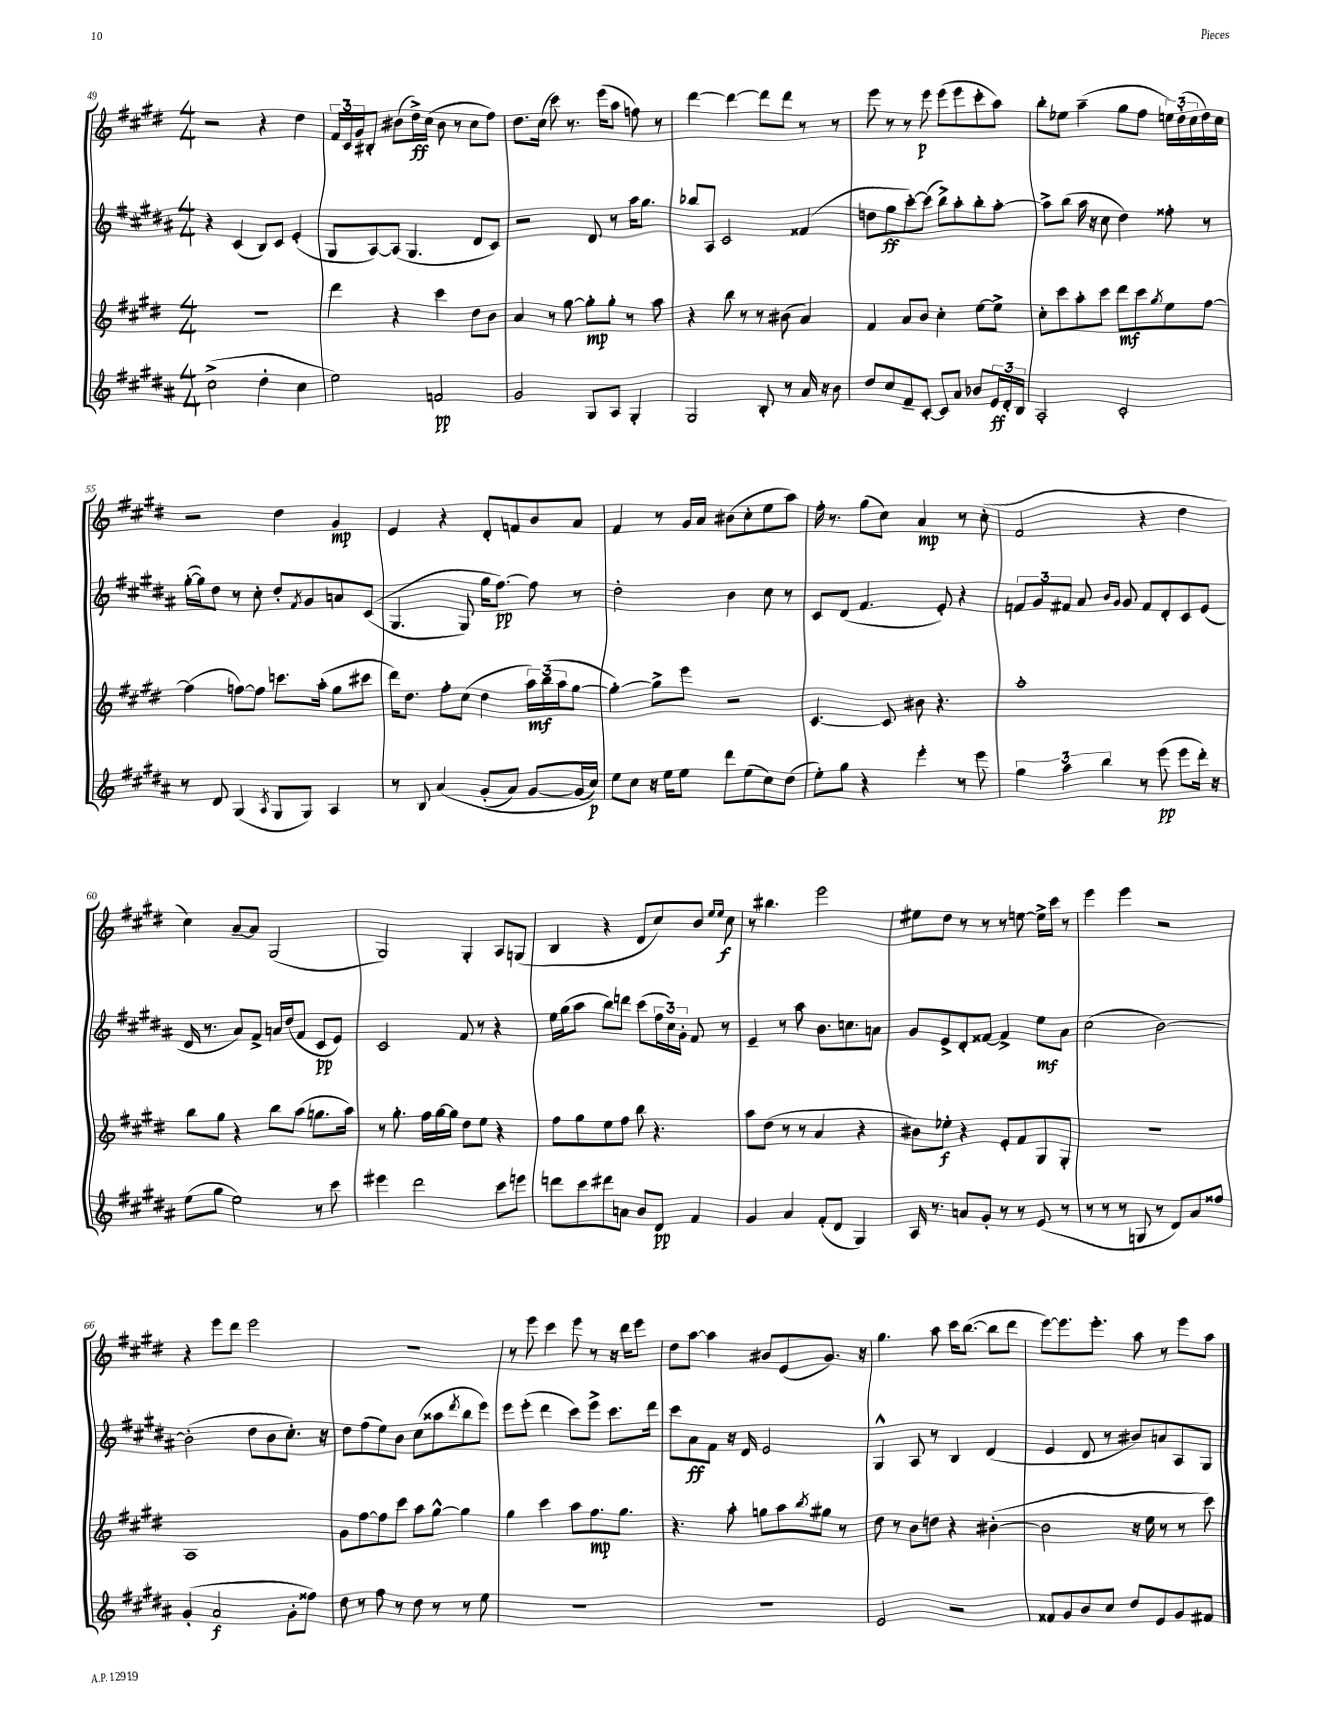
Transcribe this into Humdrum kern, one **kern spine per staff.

**kern	**dynam	**kern	**dynam	**kern	**dynam	**kern	**dynam
*part4	*part4	*part3	*part3	*part2	*part2	*part1	*part1
*staff4	*staff4	*staff3	*staff3	*staff2	*staff2	*staff1	*staff1
*clefG2	*	*clefG2	*	*clefG2	*	*clefG2	*
*k[f#c#g#d#a#]	*	*k[f#c#g#d#]	*	*k[f#c#g#d#a#]	*	*k[f#c#g#d#]	*
*M4/4	*	*M4/4	*	*M4/4	*	*M4/4	*
=49	=49	=49	=49	=49	=49	=49	=49
(2cc#^\	.	1r	.	4r	.	2r	.
.	.	.	.	(4c#/	.	.	.
4dd#'\	.	.	.	8B/L)	.	4r	.
.	.	.	.	8c#/J	.	.	.
4cc#\	.	.	.	(4e'/	.	4dd#\	.
=50	=50	=50	=50	=50	=50	=50	=50
2ee\)	.	4ddd#\	.	8G#/L	.	24f#/LL	.
.	.	.	.	.	.	24c#/	.
.	.	.	.	.	.	24g#/J	.
.	.	.	.	[8A#/)	.	8B#X'/J	.
.	.	4r	.	(8A#/J]	.	(8b#X\L	.
.	.	.	.	4.G#/	.	16dd#^\L)	ff
.	.	.	.	.	.	(16cc#\JJ	.
2fn/	pp	4ccc#\	.	.	.	8b#\	.
.	.	.	.	.	.	8r	.
.	.	8dd#\L	.	8d#/L	.	8cc#\L	.
.	.	8b\J	.	8c#/J)	.	8ff#\J)	.
=51	=51	=51	=51	=51	=51	=51	=51
2g#/	.	4a/	.	2r	.	8.dd#\L	.
.	.	.	.	.	.	(16cc#\Jk	.
.	.	8r	.	.	.	8ccc#\)	.
.	.	[8gg#\	.	.	.	8.r	.
8G#/L	.	8gg#'\L]	mp	8d#/	.	.	.
.	.	.	.	.	.	(16eee\KL	.
8A#/J	.	8gg#'\J	.	8r	.	8aa\J	.
4G#'/	.	8r	.	16aa#\KL	.	8ffn\)	.
.	.	.	.	8.gg#\J	.	.	.
.	.	8aa\	.	.	.	8r	.
=52	=52	=52	=52	=52	=52	=52	=52
2G#/	.	4r	.	8bb-X/L	.	[4ddd#\	.
.	.	.	.	8A#/J	.	.	.
.	.	8bb\	.	2c#/	.	4ddd#\_	.
.	.	8r	.	.	.	.	.
8B'/	.	8r	.	.	.	8ddd#\L]	.
8r	.	(8b#X\	.	.	.	8ddd#\J	.
16a#/	.	4a/)	.	(4f##X/	.	8r	.
16r	.	.	.	.	.	.	.
8b\	.	.	.	.	.	8r	.
=53	=53	=53	=53	=53	=53	=53	=53
8dd#/L	.	4f#/	.	8ddn\L	.	8eee\	.
8cc#/	.	.	.	8gg#\	ff	8r	.
8f#~/	.	8a/L	.	[8ccc#'\)	.	8r	.
[8c#'/J	.	8b/J	.	(8ccc#\J]	.	8eee\	p
8c#/L]	.	4cc#'\	.	8bb^\L)	.	(8eee\L	.
8a#/J	.	.	.	8aa#'\	.	8eee\	.
8b-X/L	.	[8ee\L	.	8bb'\	.	8ccc#'\	.
24e/L	ff	8ee^\J]	.	[8aa#'\J	.	8aa\J)	.
24d#'/	.	.	.	.	.	.	.
24B/JJ	.	.	.	.	.	.	.
=54	=54	=54	=54	=54	=54	=54	=54
2A#'/	.	8cc#'\L	.	8aa#^\L]	.	8bb'\L	.
.	.	8ccc#\	.	(8bb\J	.	8ee-X\J	.
.	.	8aa'\	.	16aa#\	.	(4aa~\	.
.	.	.	.	16r	.	.	.
.	.	8ccc#\J	.	8cc#\	.	.	.
2c#'/	.	8ddd#\L	mf	4dd#\)	.	8gg#\L	.
.	.	8ccc#\	.	.	.	8ff#\J	.
.	.	8qgg#/	.	.	.	.	.
.	.	8ee\	.	8ff##X'\	.	24een\LL)	.
.	.	.	.	.	.	(24dd#'\	.
.	.	.	.	.	.	24cc#\	.
.	.	[8ff#\J	.	8r	.	16dd#\)	.
.	.	.	.	.	.	16cc#\JJ	.
!!LO:LB:g=z
=55	=55	=55	=55	=55	=55	=55	=55
8r	.	(4ff#\]	.	([16gg#'\LL	.	2r	.
.	.	.	.	16gg#\J])	.	.	.
8d#/	.	.	.	8dd#\J	.	.	.
(4G#/	.	[8ffn\L)	.	8r	.	.	.
.	.	8ff\J]	.	8cc#'\	.	.	.
8qA#/	.	.	.	.	.	.	.
8G#/L	.	8.cccn\L	.	8dd#'/L	.	4dd#\	.
.	.	.	.	8qf#/	.	.	.
8G#/J)	.	.	.	8g#/	.	.	.
.	.	(16aa'\Jk	.	.	.	.	.
4A#/	.	8gg#\L	.	8an/	.	4g#/	mp
.	.	8ccc#X\J	.	((8c#/J	.	.	.
=56	=56	=56	=56	=56	=56	=56	=56
8r	.	16ddd#\KL)	.	4.G#/	.	4e/	.
.	.	8.dd#\J	.	.	.	.	.
8B/	.	.	.	.	.	.	.
(4a#/	.	8ff#'\L	.	.	.	4r	.
.	.	(8cc#\J	.	8G#/)	.	.	.
(8g#'/L	.	4dd#\	.	16gg#\KL	.	8d#'/L	.
.	.	.	.	[8.ff#\J)	pp	.	.
8a#/J)	.	.	.	.	.	8fn/	.
[8g#/L	.	24aa\LL)	mf	8ff#\]	.	8b/	.
.	.	(24bb\	.	.	.	.	.
.	.	24aa\J	.	.	.	.	.
(16g#/L]	.	[8gg#\J	.	8r	.	8a/J	.
16cc#/JJ))	p	.	.	.	.	.	.
=57	=57	=57	=57	=57	=57	=57	=57
8ee\L	.	4gg#'\_)	.	2dd#'\	.	4f#/	.
8cc#\J	.	.	.	.	.	.	.
16r	.	8gg#^\L]	.	.	.	8r	.
16ee\KL	.	.	.	.	.	.	.
8ee\J	.	8eee\J	.	.	.	16g#/LL	.
.	.	.	.	.	.	16a/JJ	.
8ddd#\L	.	2r	.	4b\	.	(8b#X\L	.
(8ee\	.	.	.	.	.	8cc#'\	.
8cc#\)	.	.	.	8cc#\	.	8ee\	.
(8dd#\J	.	.	.	8r	.	8aa\J)	.
=58	=58	=58	=58	=58	=58	=58	=58
8ee'\L)	.	[4.c#/	.	8c#/L	.	16ff#'\	.
.	.	.	.	.	.	8.r	.
8gg#\J	.	.	.	(8d#/J	.	.	.
4r	.	.	.	4.f#/	.	(8gg#\L	.
.	.	8c#/]	.	.	.	8cc#\J)	.
4eee'\	.	8b#X\	.	.	.	4a/	mp
.	.	4.r	.	8e'/)	.	.	.
8r	.	.	.	4r	.	8r	.
8eee\	.	.	.	.	.	(8cc#'\	.
=59	=59	=59	=59	=59	=59	=59	=59
6gg#\	.	1aa'	.	12fn/L	.	2f#/	.
.	.	.	.	12g#/	.	.	.
6aa#\	.	.	.	12f#X/J	.	.	.
.	.	.	.	8a#/	.	.	.
6bb\	.	.	.	.	.	.	.
.	.	.	.	16qqb/LL	.	.	.
.	.	.	.	16qqg#/JJ	.	.	.
.	.	.	.	8g#/	.	.	.
8r	.	.	.	8f#/L	.	4r	.
(8eee\	pp	.	.	8d#'/	.	.	.
8eee\L	.	.	.	8c#/	.	4dd#\	.
16ddd#'\Jk)	.	.	.	(8e/J	.	.	.
16r	.	.	.	.	.	.	.
!!LO:LB:g=z
=60	=60	=60	=60	=60	=60	=60	=60
(8ee\L	.	8bb\L	.	16d#/	.	4cc#\)	.
.	.	.	.	8.r	.	.	.
8gg#\J	.	8gg#\J	.	.	.	.	.
2ee\)	.	4r	.	8a#/L)	.	[8a~/L	.
.	.	.	.	8f#^/J	.	8a/J]	.
.	.	8bb\L	.	16an/LL	.	(2G#/	.
.	.	.	.	(16dd#/J	.	.	.
.	.	(8aa\J	.	8f#/J	.	.	.
8r	.	8.ggn\L	.	8c#/L	pp	.	.
8ccc#\	.	.	.	8e/J)	.	.	.
.	.	16aa\Jk)	.	.	.	.	.
=61	=61	=61	=61	=61	=61	=61	=61
4eee#X\	.	8r	.	2c#/	.	2G#/)	.
.	.	8.gg#'\	.	.	.	.	.
2ddd#\	.	.	.	.	.	.	.
.	.	16ff#\LL	.	.	.	.	.
.	.	[16gg#\	.	.	.	.	.
.	.	16gg#\JJ]	.	.	.	.	.
.	.	8dd#\L	.	8f#/	.	4G#'/	.
.	.	8ee\J	.	8r	.	.	.
8ccc#\L	.	4r	.	4r	.	8A/L	.
8eeen\J	.	.	.	.	.	(8Gn/J	.
=62	=62	=62	=62	=62	=62	=62	=62
8dddn\L	.	8ff#\L	.	16ee\LL	.	4B/	.
.	.	.	.	(16gg#\J	.	.	.
8ccc#\	.	8gg#\	.	8aa#\J	.	.	.
8ddd#X\	.	8ee\	.	8bb\L)	.	4r	.
8an\J	.	8ff#\J	.	8dddn\J	.	.	.
8b/L	.	8bb\	.	(8ccc#\L	.	8d#/L	.
8d#/J	pp	4.r	.	24ff#\L	.	8cc#/)	.
.	.	.	.	24cc#\)	.	.	.
.	.	.	.	24g#'\JJ	.	.	.
4f#/	.	.	.	8f#/	.	8b/J	.
.	.	.	.	.	.	16qqee/LL	.
.	.	.	.	.	.	16qqee/JJ	.
.	.	.	.	8r	.	8cc#\	f
=63	=63	=63	=63	=63	=63	=63	=63
4g#/	.	8aa\L	.	4e~/	.	8r	.
.	.	(8dd#\J	.	.	.	4.bb#X\	.
4a#/	.	8r	.	8r	.	.	.
.	.	8r	.	8aa#\	.	.	.
(8f#'/L	.	4a/	.	8.b\L	.	2eee\	.
8d#/J	.	.	.	.	.	.	.
.	.	.	.	8.ccn\	.	.	.
4G#/)	.	4r	.	.	.	.	.
.	.	.	.	8an\J	.	.	.
=64	=64	=64	=64	=64	=64	=64	=64
16A#/	.	8b#X\L)	.	8g#/L	.	8ee#X\L	.
8.r	.	.	.	.	.	.	.
.	.	8ee-X'\J	f	8e^/	.	8dd#\J	.
8an/L	.	4r	.	8d#'/	.	8r	.
8g#'/J	.	.	.	[8f##X/J	.	8r	.
8r	.	8e'/L	.	4f##^/]	.	8r	.
8r	.	8f#/	.	.	.	[8een\	.
(8e/	.	8G#/	.	8ee\L	mf	16ee^\LL]	.
.	.	.	.	.	.	16ccc#\JJ	.
8r	.	8G#'/J	.	8a#\J	.	8r	.
=65	=65	=65	=65	=65	=65	=65	=65
8r	.	1r	.	(2cc#\	.	4eee\	.
8r	.	.	.	.	.	.	.
8r	.	.	.	.	.	4eee\	.
8Gn/	.	.	.	.	.	.	.
8r	.	.	.	[2b\)	.	2r	.
8d#/L)	.	.	.	.	.	.	.
8a#/	.	.	.	.	.	.	.
8ff##X/J	.	.	.	.	.	.	.
!!LO:LB:g=z
=66	=66	=66	=66	=66	=66	=66	=66
(4g#'/	.	1A	.	(2b'\]	.	4r	.
2a#/	f	.	.	.	.	8eee\L	.
.	.	.	.	.	.	8ddd#\J	.
.	.	.	.	8dd#\L	.	2eee\	.
.	.	.	.	8b\	.	.	.
8g#'\L	.	.	.	8.cc#'\J)	.	.	.
8ff##X\J)	.	.	.	.	.	.	.
.	.	.	.	16r	.	.	.
=67	=67	=67	=67	=67	=67	=67	=67
8dd#\	.	8g#\L	.	8dd#\L	.	1r	.
8r	.	[8ff#\	.	(8ff#\	.	.	.
8ff#\	.	8ff#\]	.	8ee\)	.	.	.
8r	.	8ccc#\J	.	8b\J	.	.	.
8dd#\	.	8aa\L	.	(8cc#\L	.	.	.
8r	.	[8gg#^^\J	.	8aa##X\	.	.	.
.	.	.	.	8qddd#/	.	.	.
8r	.	4gg#\]	.	8bb\	.	.	.
8ee\	.	.	.	8eee\J)	.	.	.
=68	=68	=68	=68	=68	=68	=68	=68
1r	.	4gg#\	.	8eee\L	.	8r	.
.	.	.	.	(8eee'\J	.	8eee\	.
.	.	4ccc#\	.	4ddd#\	.	4ccc#\	.
.	.	8aa\L	.	8ccc#\L)	.	8eee\	.
.	.	8.ff#\	mp	8eee^\J	.	8r	.
.	.	.	.	8.ccc#\L	.	16r	.
.	.	8.gg#\J	.	.	.	16ddd#\KL	.
.	.	.	.	.	.	8eee\J	.
.	.	.	.	16ddd#\Jk	.	.	.
=69	=69	=69	=69	=69	=69	=69	=69
1r	.	4.r	.	8ccc#\L	.	8dd#\L	.
.	.	.	.	8a#\	ff	[8aa\J	.
.	.	.	.	8f#\J	.	4aa\]	.
.	.	8aa'\	.	16r	.	.	.
.	.	.	.	16d#/	.	.	.
.	.	8ggn\L	.	2e/	.	8b#X/L	.
.	.	8aa\	.	.	.	(8e/	.
.	.	8qbb/	.	.	.	.	.
.	.	8gg#X\J	.	.	.	8.g#/J)	.
.	.	8r	.	.	.	.	.
.	.	.	.	.	.	16r	.
=70	=70	=70	=70	=70	=70	=70	=70
2e/	.	8dd#\	.	4G#^^/	.	4.gg#\	.
.	.	8r	.	.	.	.	.
.	.	8b\L	.	8A#/	.	.	.
.	.	8ddn\J	.	8r	.	8aa\	.
2r	.	4r	.	4B/	.	16ccc#\KL	.
.	.	.	.	.	.	([8.bb\J	.
.	.	([4b#X'\	.	(4d#/	.	8bb\L]	.
.	.	.	.	.	.	8ddd#\J	.
=71	=71	=71	=71	=71	=71	=71	=71
8f##X/L	.	2b#\]	.	4e/	.	[8eee\L)	.
8g#/	.	.	.	.	.	8.eee\]	.
8b/	.	.	.	8d#/	.	.	.
.	.	.	.	.	.	8.eee'\J	.
8cc#/J	.	.	.	8r	.	.	.
8dd#/L	.	16r	.	8b#X/L)	.	8aa\	.
.	.	16ee\	.	.	.	.	.
8e/	.	8r	.	8an/	.	8r	.
8g#/	.	8r	.	8A#/	.	8eee\L	.
8f#X/J	.	8ccc#\)	.	8G#/J	.	8aa\J	.
==	==	==	==	==	==	==	==
*-	*-	*-	*-	*-	*-	*-	*-
